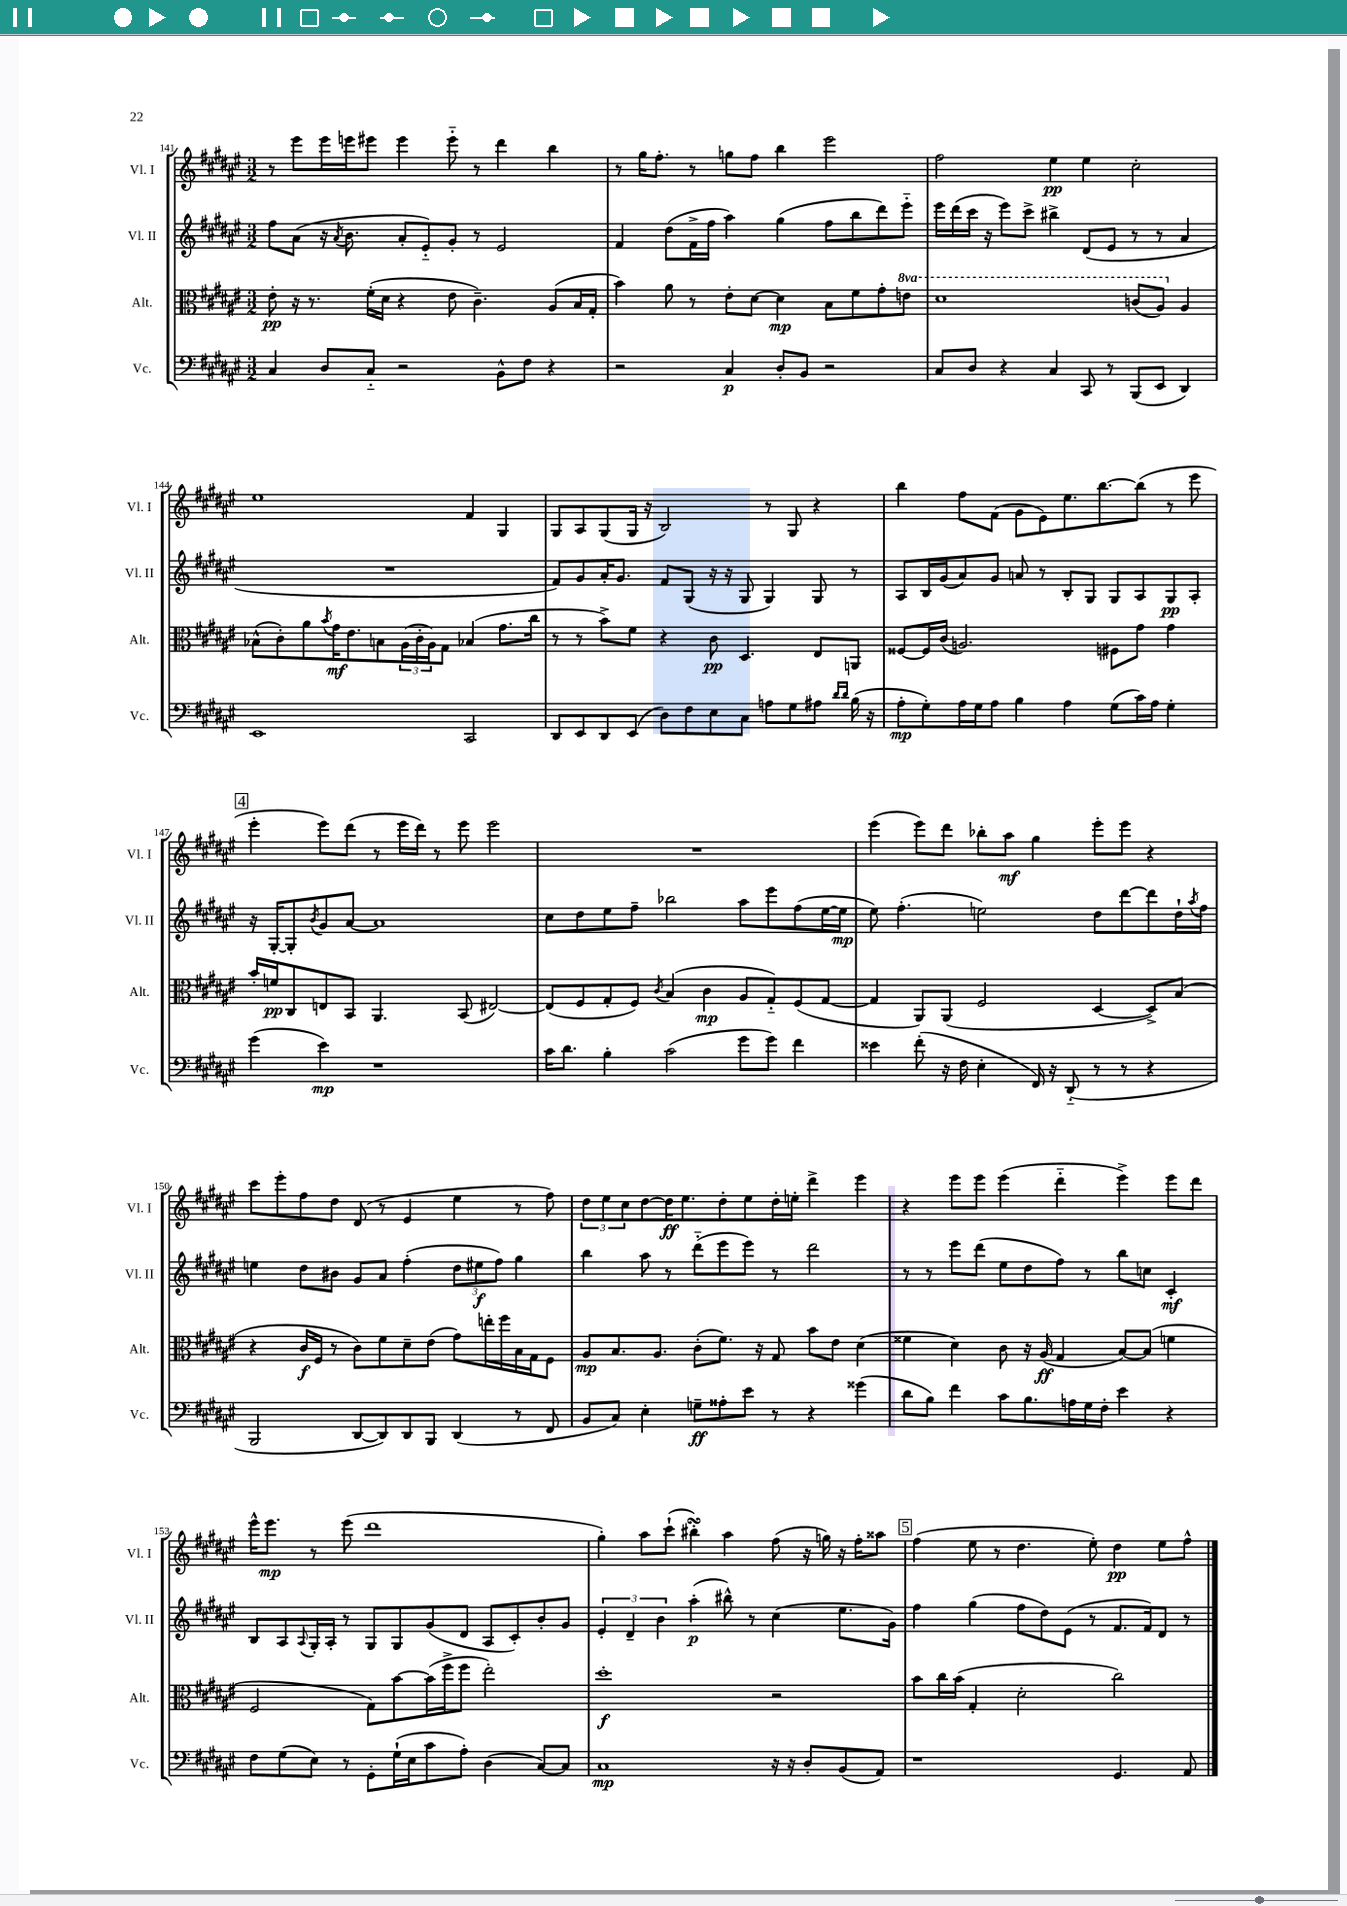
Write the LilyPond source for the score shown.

<<
\new StaffGroup <<
\new Staff = "s0" \with { instrumentName = "Vl. I" shortInstrumentName = "Vl. I" } {
    \clef treble \key fis \major \numericTimeSignature \time 3/2
    r8 eis'''8 eis'''16 e'''16 eis'''8 eis'''4 eis'''8-_ r8 dis'''4 b''4 |
    r8 gis''16 fis''8.-. r8 g''8 fis''8 b''4 eis'''2 |
    fis''2 eis''4\pp eis''4 cis''2-. |
    eis''1 fis'4 gis4 |
    gis8 ais8 gis8( gis16 r16 b2) r8 gis8 r4 |
    b''4 fis''8 fis'8( gis'8 eis'8) eis''8. b''8.~ b''8( r8 eis'''8 |
    \mark \markup { \box "4" } eis'''4-. eis'''8) dis'''8( r8 eis'''16 dis'''16) r8 eis'''8 eis'''2 |
    R1. |
    eis'''4( eis'''8) dis'''8 bes''8-. ais''8\mf gis''4 eis'''8-. eis'''8 r4 |
    cis'''8 eis'''8-. fis''8 dis''8 dis'8( r8 eis'4 eis''4 r8 fis''8) |
    \tuplet 3/2 { dis''8 eis''8 cis''8 } dis''8~ dis''16\ff eis''8. dis''8-. eis''8 dis''16-. e''16-. dis'''4-> eis'''4 |
    r4 eis'''8 eis'''8 eis'''4( dis'''4-_ eis'''4->) eis'''8 dis'''8 |
    eis'''16-^ eis'''8.\mp r8 eis'''8( dis'''1 |
    gis''4-.) ais''8 cis'''8-!( bis''4-.\turn) ais''4 fis''8( r16 g''16) r16 fis''16-. aisis''8 |
    \mark \markup { \box "5" } fis''4( eis''8 r8 dis''4. eis''8-.) dis''4\pp eis''8 fis''8-^ \bar "|." |
}
\new Staff = "s1" \with { instrumentName = "Vl. II" shortInstrumentName = "Vl. II" } {
    \clef treble \key fis \major \numericTimeSignature \time 3/2
    fis''8 ais'8( r16 \acciaccatura { ais'8 } b'8. ais'8-. eis'8-_) gis'8-. r8 eis'2 |
    fis'4 dis''8( fis'16-> fis''16 ais''4) gis''4( fis''8 b''8 dis'''8) eis'''8-_ |
    eis'''16 dis'''16( cis'''16 r16 eis'''8) cis'''8-> bis''4-> dis'8( eis'8 r8 r8 ais'4 |
    R1. |
    fis'8) gis'8 ais'16-. gis'8. fis'8 gis8( r16 r16 gis8 gis4) gis8 r8 |
    ais8 b16 gis'16( ais'8) gis'8 a'8 r8 b8-. gis8 gis8 ais8 gis8\pp ais8-. |
    \mark \markup { \box "4" } r16 gis16~-. gis8-. \acciaccatura { b'8 } gis'8 ais'8~ ais'1 |
    cis''8 dis''8 eis''8 fis''8-- bes''2 ais''8 eis'''8 fis''8( eis''16~ eis''16\mp |
    eis''8) fis''4.-.( e''2) dis''8 dis'''8~ dis'''8 dis''16-! \acciaccatura { ais''8 } fis''16 |
    e''4 dis''8 bis'8 gis'8 ais'8 fis''4-.( \tuplet 3/2 { dis''8 eis''8\f fis''8) } gis''4 |
    b''4 ais''8 r8 dis'''8-_( eis'''8 eis'''8) r8 dis'''2 |
    r8 r8 eis'''8 dis'''8( eis''8 dis''8 fis''8) r8 b''8 c''8 cis'4-.\mf |
    b8 ais8 \appoggiatura { ais8 } gis16-. ais16-. r8 gis8 gis8 gis'8( dis'8 ais8 cis'8-.) b'8-. gis'8 |
    \tuplet 3/2 { eis'4-. dis'4-- b'4 } ais''4-.\p( bis''8-^) r8 cis''4( eis''8. gis'16) |
    \mark \markup { \box "5" } fis''4 gis''4( fis''8 dis''8) eis'8( r8 fis'8. fis'16) dis'8 r8 \bar "|." |
}
\new Staff = "s2" \with { instrumentName = "Alt." shortInstrumentName = "Alt." } {
    \clef alto \key fis \major \numericTimeSignature \time 3/2 \set Staff.ottavationMarkups = #ottavation-simple-ordinals
    eis'8-.\pp r16 r8. fis'16-.( dis'16 r4 eis'8 cis'4.--) ais8( b16 gis16-. |
    b'4) ais'8 r8 eis'8-. dis'8~ dis'4\mp b8 fis'8 gis'8-. \ottava #1 e''8 |
    dis''1 c''8( ais'8) \ottava #0 ais4 |
    bes8-^( cis'8-.) ais'8 \acciaccatura { b'8 } gis'16\mf eis'8. b8 \tuplet 3/2 { ais16( cis'16-. ais16) } gis8 bes4( gis'8. cis''16 |
    r8 r8 b'8->) fis'8 r4 cis'8\pp dis4. eis8 a,8 |
    fisis8~ fisis16 cis'16( a2.) fis8 gis'8 gis'4 |
    \mark \markup { \box "4" } b'16-. f'16\pp cis8 e8 b,8 ais,4. b,8( eis2~) |
    eis8( fis8 gis8-. fis8) \acciaccatura { cis'8 } b4( cis'4\mp ais8 gis8-_) fis8( gis8~ |
    gis4 ais,8) ais,8( fis2 dis4~ dis8->) b8( |
    r4 cis'16\f fis16 r8 cis'8) fis'8 dis'8-- eis'8( gis'8) e''16-. fis''16 b16 gis16 fis8 |
    ais8\mp b8. ais8. cis'8-.( fis'8.) r16 gis8 b'8 eis'8 dis'4( |
    fisis'4 dis'4) cis'8 r16 ais16\ff( gis4 b8~) b8( f'4 |
    fis2 gis8) b'8~ b'16( fis''16-> fis''8 eis''2-.) |
    dis''1-.\f r2 |
    \mark \markup { \box "5" } b'8 cis''16 b'16( gis4-. dis'2-. cis''2) \bar "|." |
}
\new Staff = "s3" \with { instrumentName = "Vc." shortInstrumentName = "Vc." } {
    \clef bass \key fis \major \numericTimeSignature \time 3/2
    cis4 dis8 cis8-_ r2 b,8-^ fis8 r4 |
    r2 cis4\p dis8-. b,8 r2 |
    cis8 dis8 r4 cis4 cis,8 r8 b,,8( eis,8 dis,4) |
    eis,1 cis,2 |
    dis,8 eis,8 dis,8 eis,8( dis8) fis8 eis8 cis8 a8 gis8 ais8 \grace { dis'16 dis'16 } b16( r16 |
    ais8-.\mp gis8-.) ais16 gis16 ais8 b4 ais4 gis8( cis'16) ais16 gis4-. |
    \mark \markup { \box "4" } gis'4( eis'4\mp) r1 |
    cis'16 dis'8. b4-. cis'2( gis'8 gis'8) fis'4 |
    eisis'4 fis'8-.( r16 fis16 eis4-. fis,16) r16 dis,8-_( r8 r8 r4 |
    b,,2 dis,8~ dis,8) dis,8 b,,8 dis,4( r8 fis,8 |
    b,8 cis8) eis4-. g8--\ff aisis8-. eis'8 r8 r4 gisis'4( |
    dis'8 b8) fis'4 cis'8 b8. a16 gis16 fis16-. eis'4 r4 |
    fis8 gis8( eis8) r8 gis,8-. gis16-!( eis16 cis'8 ais8-.) dis4( cis8~) cis8 |
    cis1\mp r16 r16 dis8-. b,8( ais,8) |
    \mark \markup { \box "5" } r1 gis,4. ais,8 \bar "|." |
}
>>
>>
\layout { \context { \Score currentBarNumber = #141 } }
